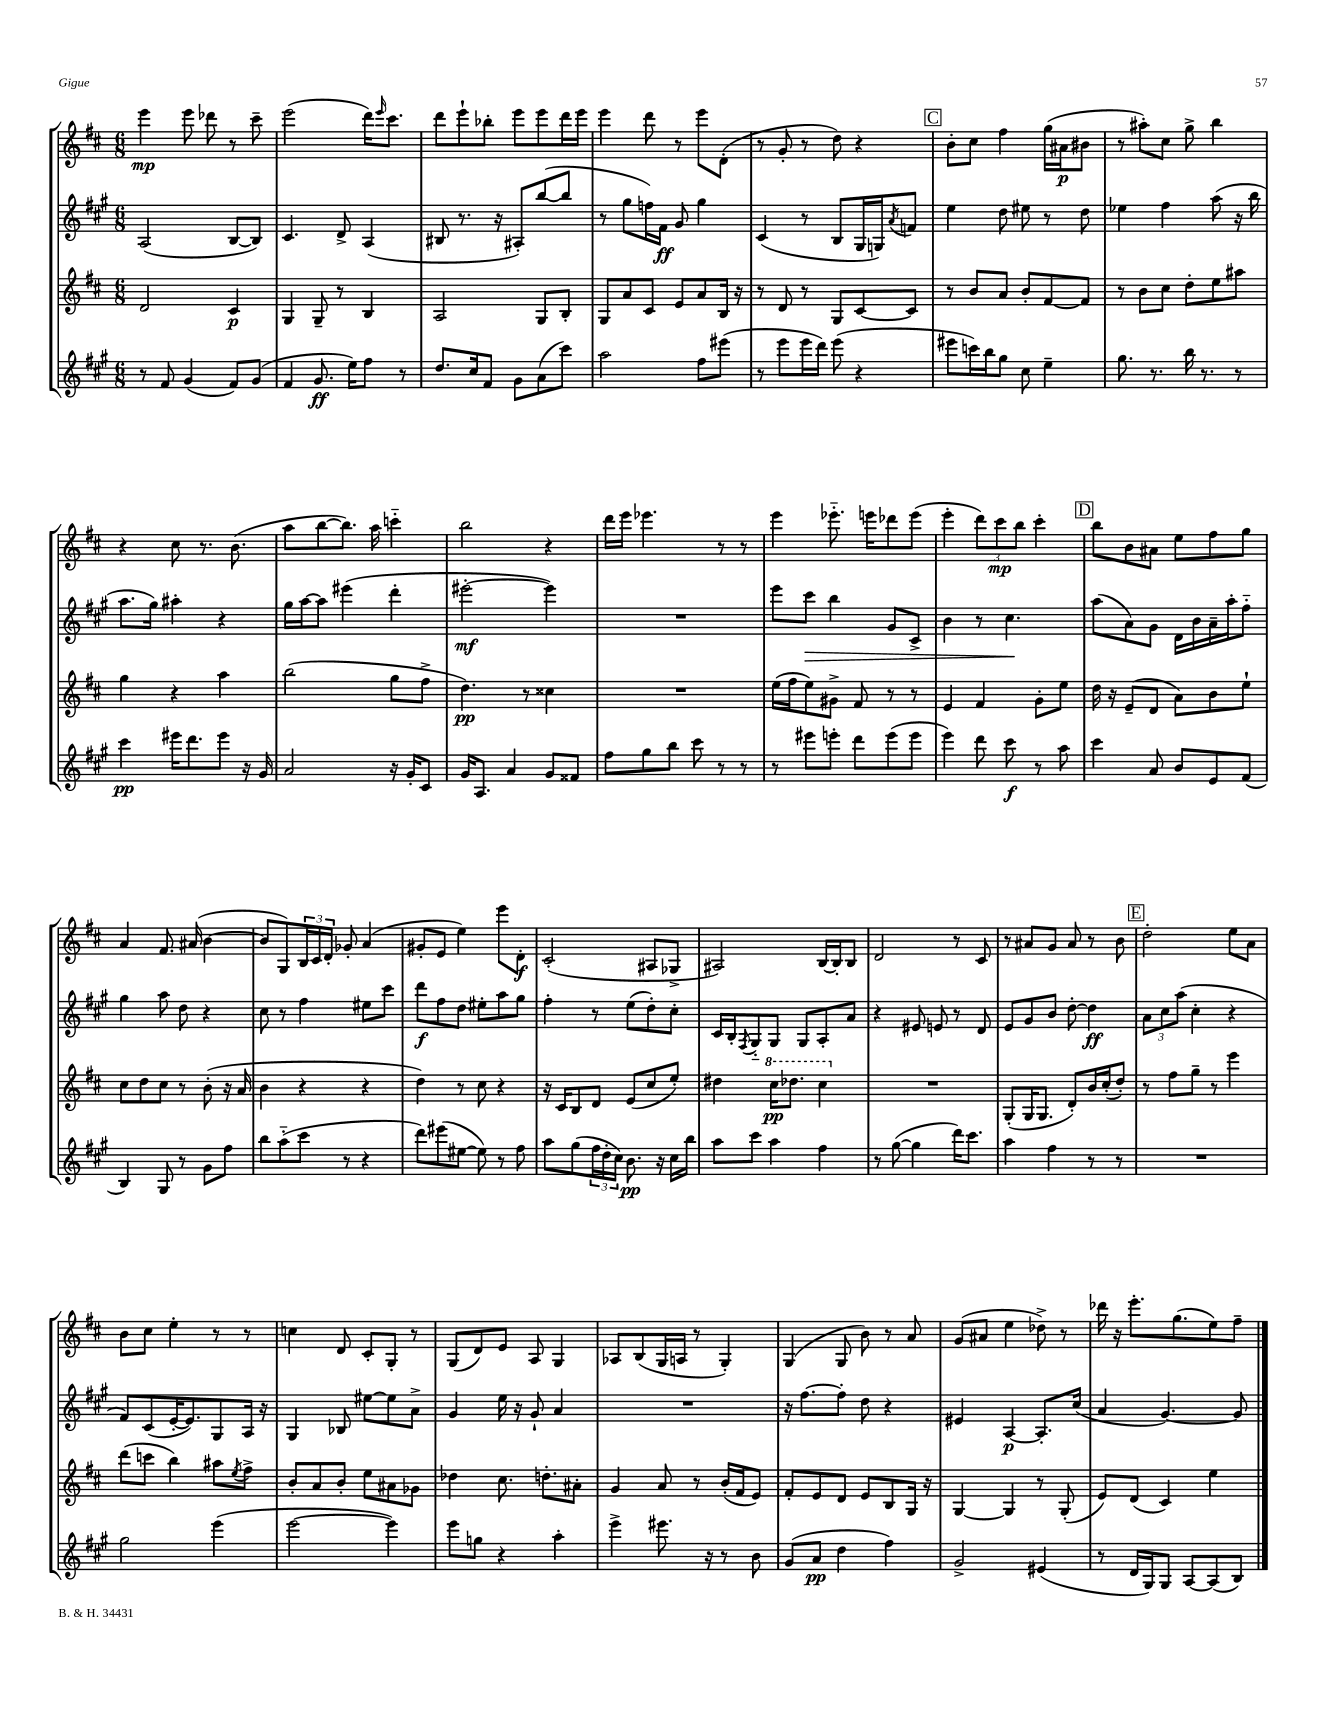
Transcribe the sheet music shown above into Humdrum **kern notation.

**kern	**kern	**kern	**kern
*staff4	*staff3	*staff2	*staff1
*clefG2	*clefG2	*clefG2	*clefG2
*k[f#c#g#]	*k[f#c#]	*k[f#c#g#]	*k[f#c#]
*M6/8	*M6/8	*M6/8	*M6/8
8r	2d	(2A	4eee
8f#	.	.	.
(4g#	.	.	8eee
.	.	.	8ddd-
8f#)	4c#	[8B	8r
(8g#	.	8B])	8ccc#~
=	=	=	=
4f#	4G	4.c#	(2eee
8.g#	8G~	.	.
.	8r	8d^	.
16ee)	.	.	.
8ff#	4B	(4A	16ddd)
.	.	.	16qqeee
.	.	.	8.ccc#
8r	.	.	.
=	=	=	=
8.dd	2A	8B#	8ddd
.	.	8.r	8eee`
16cc#	.	.	.
8f#	.	.	8bb-'
.	.	16r	.
8g#	.	8A#')	8eee
(8a	8G	([8bb	8eee
8ccc#)	8B'	8bb]	16ddd
.	.	.	16eee
=	=	=	=
2aa	8G	8r	4eee
.	8a	8gg#	.
.	8c#	16ff)	8ddd
.	.	16f#	.
.	8e	8g#	8r
8ff#	8a	4gg#	8eee
(8eee#	16B	.	(8d'
.	16r	.	.
=	=	=	=
8r	8r	(4c#	8r
8eee	8d	.	8g'
16eee	8r	8r	8r
16ddd)	.	.	.
(8eee	8G	8B	8dd)
4r	[8c#	16G#	4r
.	.	16G)	.
.	.	8qa	.
.	8c#]	8f	.
=	=	=	=
8eee#	8r	4ee	8b'
16ccc)	8b	.	8cc#
16bb	.	.	.
8gg#	8a	8dd	4ff#
8cc#	8b'	8ee#	.
4ee~	[8f#	8r	(16gg
.	.	.	16a#
.	8f#]	8dd	8b#
=	=	=	=
8.gg#	8r	4ee-	8r
.	8b	.	8aa#')
8.r	.	.	.
.	8cc#	4ff#	8cc#
16bb	8dd'	.	8gg^
8.r	.	.	.
.	8ee	(8aa	4bb
8r	8aa#	16r	.
.	.	16bb	.
=	=	=	=
4ccc#	4gg	8.aa	4r
.	.	16gg#)	.
16eee#	4r	4aa#'	8cc#
8.ddd	.	.	.
.	.	.	8.r
8eee#	4aa	4r	.
.	.	.	(8.b
16r	.	.	.
16g#	.	.	.
=	=	=	=
2a	(2bb	16gg#	8aa
.	.	[16aa	.
.	.	8aa]	[8bb
.	.	(4eee#	8.bb])
.	.	.	16aa
16r	8gg	4ddd'	4ccc'~
16g#'	.	.	.
8c#	8ff#^	.	.
=	=	=	=
16g#	4.dd)	[2eee#'	2bb
8.A	.	.	.
4a	.	.	.
.	8r	.	.
8g#	4cc##	4eee#])	4r
8f##	.	.	.
=	=	=	=
8ff#	2.r	2.r	16ddd
.	.	.	16eee
8gg#	.	.	4.eee-
8bb	.	.	.
8ccc#	.	.	.
8r	.	.	8r
8r	.	.	8r
=	=	=	=
8r	(16ee	8eee	4eee
.	16ff#	.	.
8eee#	8ee)	8ccc#	.
8eee'	8g#^	4bb	8.eee-'~
8ddd	8f#	.	.
.	.	.	16eee
(8eee	8r	8g#	8ddd-
8eee	8r	8c#^	(8eee
=	=	=	=
4eee)	4e	4b	4eee'
8ddd	4f#	8r	12ddd)
.	.	.	12ccc#
8ccc#	.	4.cc#	.
.	.	.	12bb
8r	8g'	.	4ccc#'
8aa	8ee	.	.
=	=	=	=
4ccc#	16dd	(8aa	8bb
.	16r	.	.
.	(8e~	8a)	8b
8a	8d	8g#	8a#
8b	8a)	16d	8ee
.	.	16b	.
8e	8b	16a~	8ff#
.	.	16aa'	.
(8f#	8ee`	8ff#'~	8gg
=	=	=	=
4B)	8cc#	4gg#	4a
.	8dd	.	.
8G#	8cc#	8aa	8.f#
8r	8r	8dd	.
.	.	.	(16a#
8g#	(8b'	4r	[4b
8ff#	16r	.	.
.	16a	.	.
=	=	=	=
8bb	4b	8cc#	8b]
(8aa'~	.	8r	8G)
8ccc#	4r	4ff#	24B
.	.	.	24c#
.	.	.	24d'
8r	.	.	8g-'
4r	4r	8ee#	(4a
.	.	8ccc#	.
=	=	=	=
8ddd)	4dd)	8ddd	8g#'
(8eee#	.	8ff#	8e
[8ee#	8r	8dd	4ee)
8ee#])	8cc#	8ee#'	.
8r	4r	8aa	8eee
8ff#	.	8gg#	8d'
=	=	=	=
8aa	16r	4ff#'	(2c#'
.	16c#	.	.
(8gg#	8B	.	.
24ff#	8d	8r	.
24dd'	.	.	.
24cc#)	.	.	.
8.b	(8e	(8ee	.
.	8cc#	8dd')	8A#
16r	.	.	.
16cc#	8ee')	8cc#'	8G-^
16bb	.	.	.
=	=	=	=
8aa	4dd#	16c#	2A#)
.	.	16B'	.
.	.	8qF#	.
8ccc#	.	8G#'~	.
4aa	16ccc#	8G#	.
.	8.ddd-	.	.
.	.	8G#	.
4ff#	4ccc#	8A'	[16B
.	.	.	16B']
.	.	8a	8B
=	=	=	=
8r	2.r	4r	2d
([8gg#	.	.	.
4gg#]	.	8e#	.
.	.	8e	.
16ddd)	.	8r	8r
8.ccc#	.	.	.
.	.	8d	8c#
=	=	=	=
4aa	(8G'	8e	8r
.	16G	8g#	8a#
.	8.G	.	.
4ff#	.	8b	8g
.	8d')	[8dd'	8a#
8r	16b	4dd]	8r
.	(16cc#'	.	.
8r	8dd')	.	8b
=	=	=	=
2.r	8r	12a	2dd'
.	.	12cc#	.
.	8ff#	.	.
.	.	(12aa	.
.	8gg~	4cc#'	.
.	8r	.	.
.	4eee	4r	8ee
.	.	.	8a
=	=	=	=
2gg#	(8ddd	8f#)	8b
.	8ccc	(8c#	8cc#
.	4bb)	[16e'	4ee'
.	.	8.e])	.
(4eee	8aa#	8G#	8r
.	8qee	.	.
.	8ff#^	16A	8r
.	.	16r	.
=	=	=	=
[2eee	8b'	4G#	4cc
.	8a	.	.
.	8b'	8B-	8d
.	8ee	[8ee#	8c#'
4eee])	8a#	8ee#]	8G'
.	8g-	8a^	8r
=	=	=	=
8eee	4dd-	4g#	(8G
8gg	.	.	8d)
4r	8.cc#	16ee	8e
.	.	16r	.
.	.	8g#`	8A
.	8.dd'	.	.
4aa'	.	4a	4G
.	8a#'	.	.
=	=	=	=
4eee^	4g	2.r	8A-
.	.	.	(8B
8.eee#	8a	.	16G
.	.	.	16A
.	8r	.	8r
16r	.	.	.
8r	(16b'	.	4G')
.	16f#	.	.
8b	8e)	.	.
=	=	=	=
(8g#	8f#'	16r	(4G
.	.	[8.ff#	.
8a	8e	.	.
4dd	8d	8ff#']	8G
.	8e	8dd	8b)
4ff#)	8B	4r	8r
.	16G	.	8a
.	16r	.	.
=	=	=	=
2g#^	[4G	4e#	(8g
.	.	.	8a#
.	4G]	[4A	4ee
(4e#	8r	8.A']	8dd-^)
.	(8G'	.	8r
.	.	(16cc#	.
=	=	=	=
8r	8e)	4a	16ddd-
.	.	.	16r
16d	(8d	.	8.eee'
16G#)	.	.	.
8G#	4c#)	[4.g#)	.
.	.	.	(8.gg
[8A	.	.	.
(8A]	4ee	.	8ee)
8B)	.	8g#]	8ff#~
==	==	==	==
*-	*-	*-	*-
